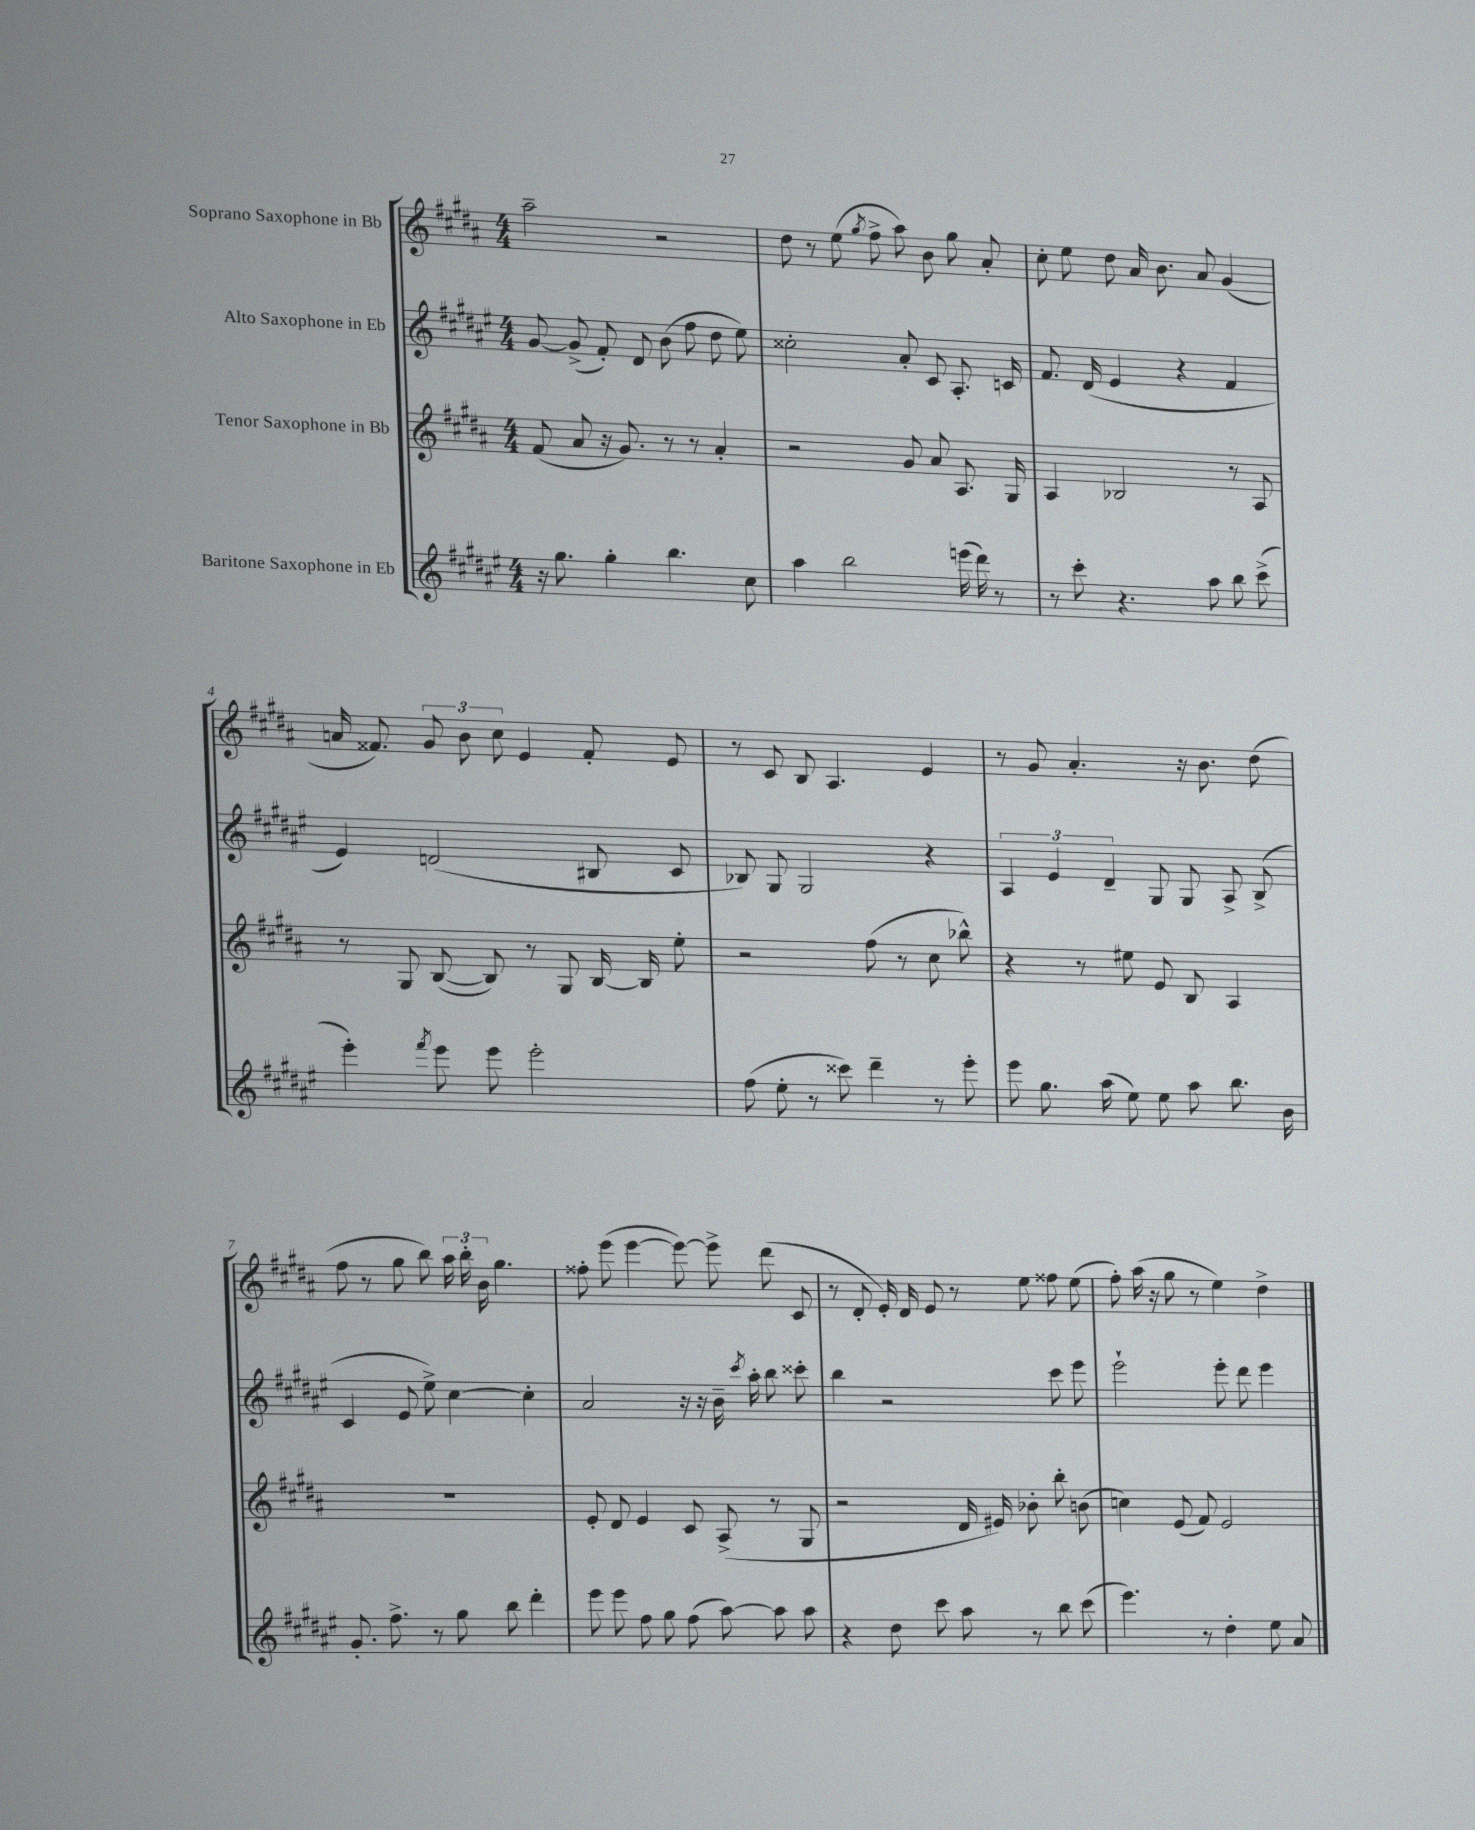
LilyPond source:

<<
\new StaffGroup <<
\new Staff = "s0" \with { instrumentName = "Soprano Saxophone in Bb" } {
    \clef treble \key b \major \numericTimeSignature \time 4/4
    \autoBeamOff ais''2-- r2 |
    dis''8 r8 e''8( \acciaccatura { gis''8 } fis''8-> ais''8) b'8 gis''8 ais'8-. |
    cis''8-. e''8 dis''8 ais'16 b'8. ais'8 gis'4( |
    a'16 fisis'8.) \tuplet 3/2 { gis'8 b'8 cis''8 } e'4 fisis'8-. e'8 |
    r8 cis'8 b8 ais4. e'4 |
    r8 gis'8 ais'4.-. r16 b'8. dis''8( |
    fis''8 r8 gis''8 b''8) \tuplet 3/2 { ais''16 b''16-. b'16 } gis''4. |
    fisis''8-. e'''8( e'''4~ e'''8~) e'''8-> dis'''8( cis'8 |
    r8 dis'8-. e'16-.) dis'16 e'8 r8 e''8 fisis''8 e''8( |
    fis''8-.) ais''16( r16 gis''8 r8 e''4) dis''4-> \bar "|." |
}
\new Staff = "s1" \with { instrumentName = "Alto Saxophone in Eb" } {
    \clef treble \key fis \major \numericTimeSignature \time 4/4
    \autoBeamOff gis'8~ gis'8->( fis'8-.) dis'8 b'8( fis''8 dis''8 eis''8) |
    cisis''2-. ais'8-. cis'8 ais8.-. c'16 |
    fis'8. dis'16( eis'4 r4 fis'4 |
    eis'4) d'2( bis8 cis'8 |
    bes8) gis8 gis2 r4 |
    \tuplet 3/2 { ais4 eis'4 dis'4-- } gis8 gis8 ais8-> b8->( |
    cis'4 eis'8 eis''8->) cis''4~ cis''4-. |
    ais'2 r16 r16 b'16-- \acciaccatura { cis'''8 } ais''16-. b''8 cisis'''8-. |
    b''4 r2 cis'''8 eis'''8 |
    eis'''2-! eis'''8-. dis'''8 eis'''4 \bar "|." |
}
\new Staff = "s2" \with { instrumentName = "Tenor Saxophone in Bb" } {
    \clef treble \key b \major \numericTimeSignature \time 4/4
    \autoBeamOff fis'8( ais'8 r16 gis'8.) r8 r8 ais'4-. |
    r2 gis'8 ais'8 ais8. gis16 |
    ais4 bes2 r8 ais8 |
    r8 gis8 b8~( b8) r8 gis8 b16~ b16 e''8-. |
    r2 fis''8( r8 cis''8 bes''8-^) |
    r4 r8 eis''8 e'8 b8 ais4 |
    R1 |
    e'8-. dis'8 e'4 cis'8 ais8->( r8 gis8 |
    r2 dis'16 eis'16) bes'8-. b''8-. b'8( |
    c''4) e'8( fis'8) e'2 \bar "|." |
}
\new Staff = "s3" \with { instrumentName = "Baritone Saxophone in Eb" } {
    \clef treble \key fis \major \numericTimeSignature \time 4/4
    \autoBeamOff r16 gis''8. gis''4-. b''4. cis''8 |
    ais''4 b''2 e'''16( dis'''16) r8 |
    r8 cis'''8-. r4. ais''8 b''8 cis'''8->( |
    eis'''4-.) \acciaccatura { fis'''8 } eis'''8 eis'''8 eis'''2-. |
    fis''8( eis''8-. r8 cisis'''8) dis'''4-- r8 eis'''8-. |
    eis'''8 gis''8. ais''16( eis''8) eis''8 ais''8 b''8. b'16 |
    gis'8.-. fis''8.-> r8 gis''8 b''8 dis'''4-. |
    eis'''8 eis'''8 fis''8 gis''8 fis''8( ais''8~) ais''8 ais''8 |
    r4 dis''8 cis'''8 ais''8 r8 b''8 cis'''8( |
    eis'''4.) r8 dis''4-. eis''8 ais'8 \bar "|." |
}
>>
>>
